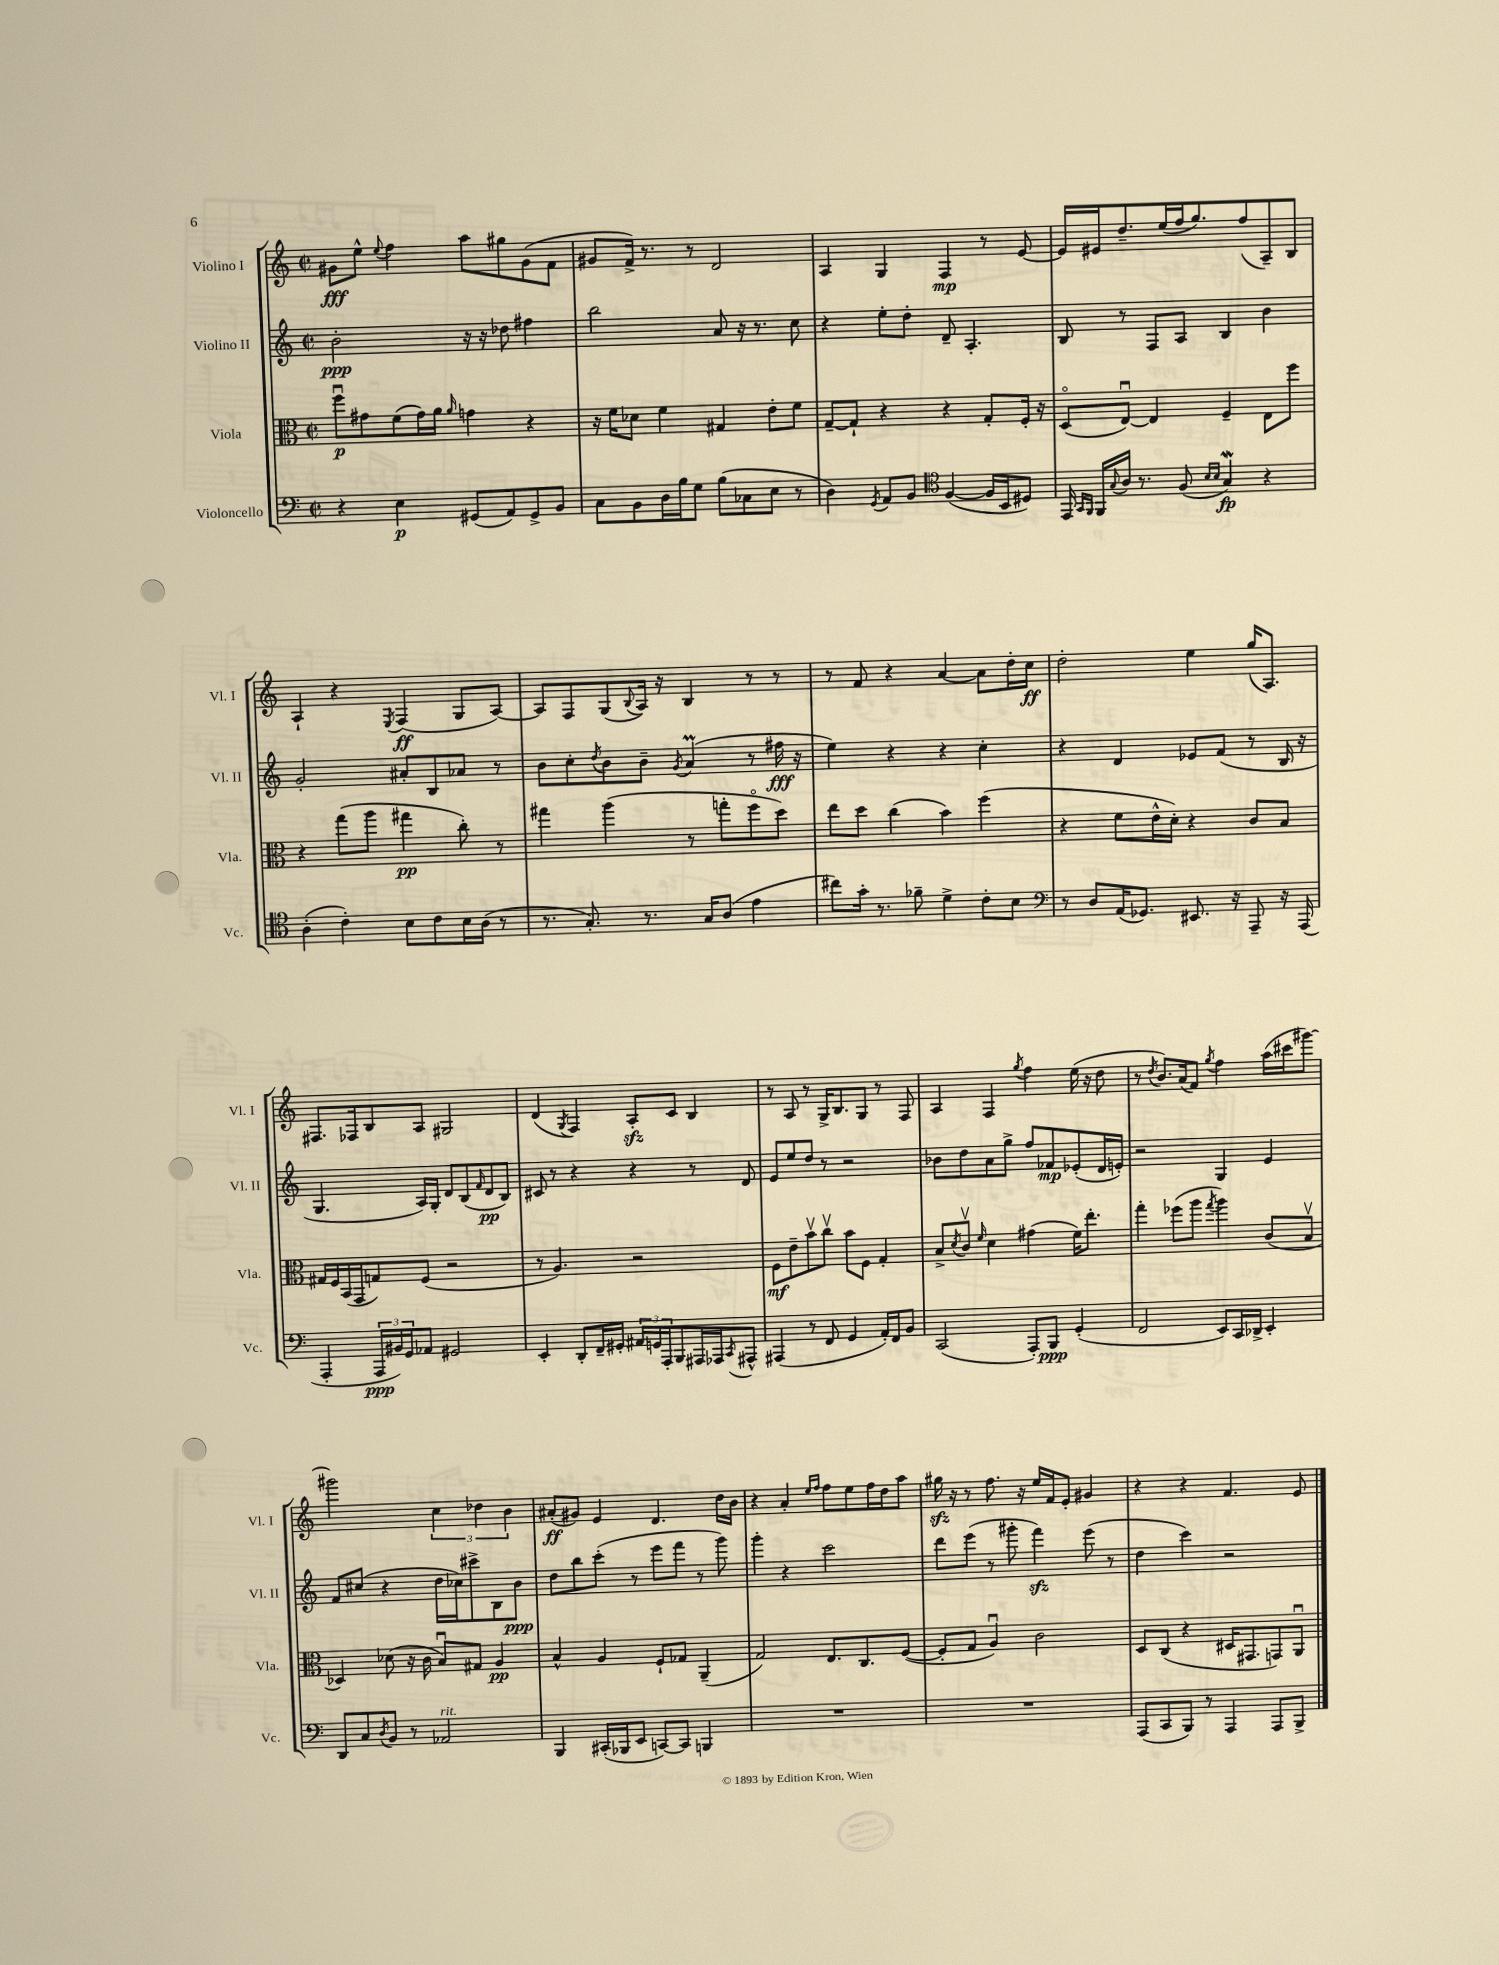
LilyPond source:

<<
\new StaffGroup <<
\new Staff = "s0" \with { instrumentName = "Violino I" shortInstrumentName = "Vl. I" } {
    \clef treble \key c \major \defaultTimeSignature \time 2/2
    gis'8\fff e''8-^ \appoggiatura { e''8 } f''4 a''8 gis''8 gis'8( f'8 |
    gis'8 f'16->) r8. r8 d'2 |
    a4 g4 f4\mp r8 e'8~ |
    e'16 eis'16 d''8.-- e''16( f''16 g''8.) f''8( a8--) b8 |
    a4-! r4 \acciaccatura { e8 } f4\ff( g8 a8~) |
    a8 f8 g8( \appoggiatura { b8 } a16) r16 b4 r8 r8 |
    r8 f'8 r4 a'4~ a'8 d''16-. c''16\ff |
    d''2-. e''4 g''16( a8.) |
    fis8. fes16 b8 a8 gis2 |
    d'4( \acciaccatura { g8 } f4) a8-.\sfz c'8 b4 |
    r8 a8 r8 g16-> b8. g8 r8 f8 |
    a4 f4 \acciaccatura { g''8 } f''4 e''16( r16 d''8 |
    r8 \acciaccatura { d''8 } b'8.) a'16( f'8) \acciaccatura { g''8 } f''4 a''16( cis'''16 gis'''8~) |
    gis'''2 \tuplet 3/2 { c''4 des''4 b'4 } |
    ais'8-.\ff( gis'8) e'4 d'4. d''16 b'16 |
    r4 a'4-. \grace { e''16 f''16 } f''8 e''8 f''16 d''16 a''8 |
    gis''16\sfz r16 r8 f''8. r16 e''16 f'16 e'8-. gis'4 |
    r4 r4 f'4. e'8 \bar "|." |
}
\new Staff = "s1" \with { instrumentName = "Violino II" shortInstrumentName = "Vl. II" } {
    \clef treble \key c \major \defaultTimeSignature \time 2/2
    b'2-.\ppp r16 r16 des''8 fis''4 |
    b''2 a'8 r16 r8. c''8 |
    r4 e''8-. d''8-. d'8-- a4.-. |
    b8 r8 f8 a8 b4 b'4 |
    g'2-. ais'8-. b8 aes'8 r8 |
    b'8 c''8-. \acciaccatura { d''8 } b'8 b'8-- \acciaccatura { g'8 } a'4\prall( r8 fis''16\fff r16 |
    e''4) r4 r4 c''4-. |
    r4 d'4 ees'8 f'8( r8 b16 r16 |
    g4. a16) g16-. d'8 b8( \grace { f'16 } d'8\pp b8) |
    cis'8 r8 r4 r4 r8 d'8 |
    e'8 e''8 d''8 r8 r2 |
    bes'8 d''8 a'8 g''8-> f''8 fes'8\mp ees'8-.( d'16 e'16-.) |
    r2 g4 e'4 |
    f'8 cis''8( r4 d''16 ces''16) cis'''8-> b8 b'8\ppp |
    d''8 b''8 c'''8-.( r8 e'''8 f'''8 r8 g'''8) |
    g'''4-. r4 c'''2 |
    d'''8 e'''8( r8 gis'''8-. f'''4\sfz) e'''8( r8 |
    d''4 c'''4) r2 \bar "|." |
}
\new Staff = "s2" \with { instrumentName = "Viola" shortInstrumentName = "Vla." } {
    \clef alto \key c \major \defaultTimeSignature \time 2/2
    f''8\downbow\p gis'8 f'8( gis'16) a'16 \grace { a'16 } g'4 r4 |
    r16 f'16 des'8 f'4 gis4 e'8-. f'8 |
    g8~-- g8-! r4 r4 g8-. f16-. r16 |
    d8\flageolet( e8~\downbow) e4 f4-- e8 f''8 |
    r4 g''8( a''8 gis''4\pp c''8-.) r8 |
    gis''4 a''4( r8 g''8-. f''8\flageolet d''8) |
    e''8 d''8 c''4( b'4) f''4( |
    r4 f'8 e'16-^ d'16-.) r4 c'8 b8 |
    gis16 f16 b,16( g,16 g8) f8( r2 |
    r8 a4.) r2 |
    f8\mf e'8-- b'8\upbow c''8\upbow b'8 f8 g4-. |
    b8-> \acciaccatura { d'8 } c'8\upbow \grace { f'16 } d'4 gis'4( f'16) e''8.-. |
    g''4-. fes''8( a''8 \acciaccatura { g''8 } a''4) c'8( b8\upbow |
    des4) des'8( r16 c'16 b8\downbow) gis8 a4\pp |
    b4-^ a4 f8-! ges8 a,4--( |
    g2) e8. c8. f8~( |
    f8-. g8 a4\downbow) c'2 |
    d8 c8( r4 dis16 gis,8. g,8) a,8\downbow \bar "|." |
}
\new Staff = "s3" \with { instrumentName = "Violoncello" shortInstrumentName = "Vc." } {
    \clef bass \key c \major \defaultTimeSignature \time 2/2
    r4 e4\p gis,8( a,8) gis,8-> b,8 |
    c8 b,8 d16 b16 g8 b8( ces8 e8 r8 |
    d4) \acciaccatura { g,8 } a,8 b,8 \clef tenor f4~( f16 b,16 dis8) |
    e,16 \grace { g,16 f,16 } f,16 \appoggiatura { g8 } a16 r8. f8( \grace { b16 b16 } g4\mordent\fp) r4 |
    a4-.( c'4-.) b8 c'8 b16 a16( r8 |
    r8. g8.-.) r8. g16 a8( e'4 |
    cis''8) g'16-. r8. fes'8-- d'4-> c'8-. b8 |
    \clef bass r8 d8 a,16( ges,8.) eis,8. r16 a,,8-- r16 a,,16( |
    a,,4-. \tuplet 3/2 { a,,16\ppp bis,16) g,16 } aes,8 gis,2 |
    e,4-. d,8-. f,16-- gis,16-. \tuplet 3/2 { ais,16 g,16 a,,16-. } b,,8 ais,,16 aes,,16 \acciaccatura { c,8 } ais,,8-^ |
    ais,,4( r8 f,8 g,4 a,16-.) f,16 b,8 |
    c,2( a,,8-.) b,,8\ppp g,4-.( |
    f,2 e,8) c,16 des,16-> e,4-. |
    d,8 c8 \acciaccatura { d8 } b,8 r8 aes,2^\markup { \italic "rit." } |
    b,,4 cis,16-.( bes,,16 e,8 c,8~) c,8 b,,4 |
    R1 |
    R1 |
    a,,8( c,8 b,,8) r8 a,,4 a,,8 b,,8-> \bar "|." |
}
>>
>>
\layout { \context { \Score \remove "Bar_number_engraver" } }
